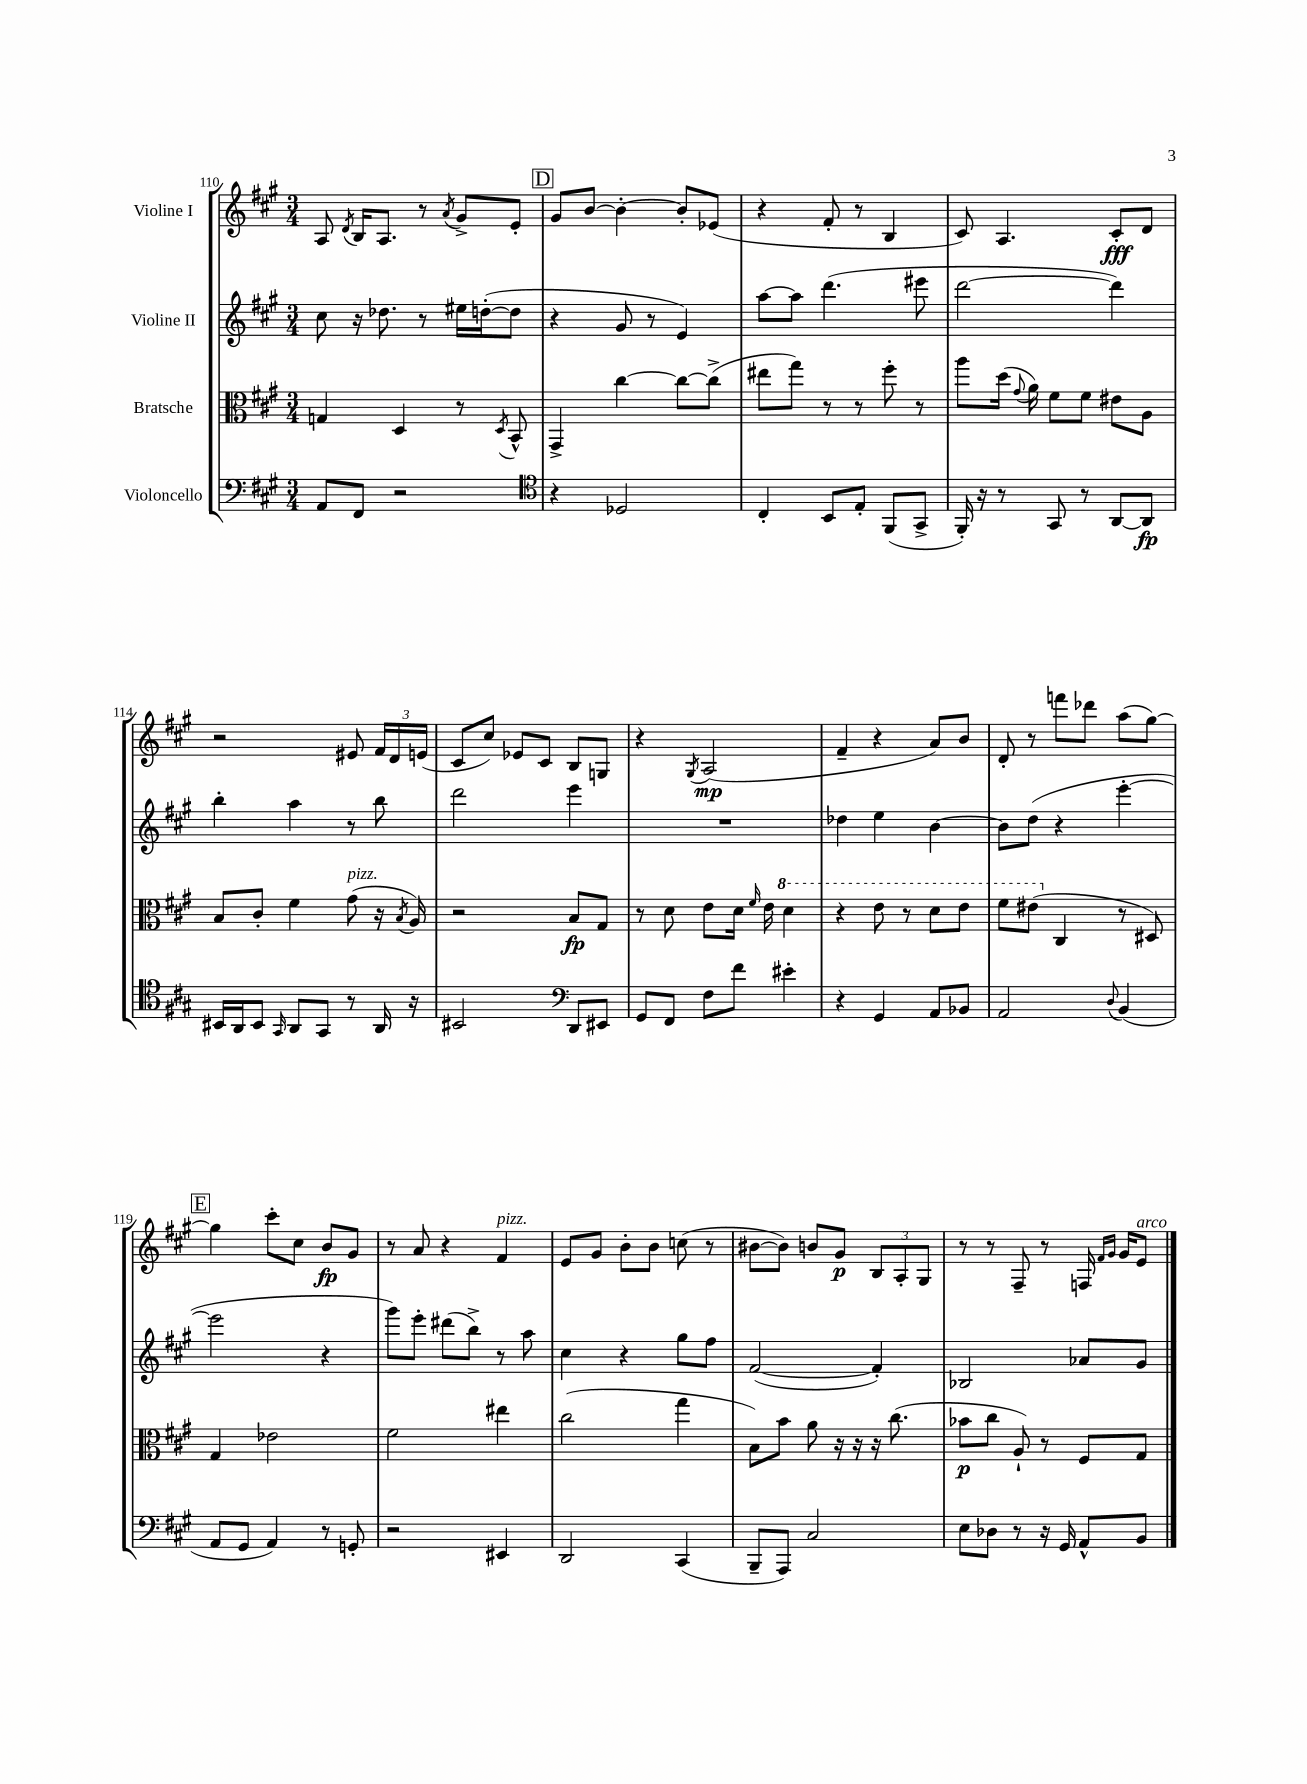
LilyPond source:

<<
\new StaffGroup <<
\new Staff = "s0" \with { instrumentName = "Violine I" } {
    \clef treble \key a \major \numericTimeSignature \time 3/4
    \autoBeamOff a8 \acciaccatura { d'8 } b16[ a8.] r8 \acciaccatura { a'8 } gis'8[-> e'8]-. |
    \mark \markup { \box "D" } gis'8[ b'8]~ b'4~-. b'8[-. ees'8]( |
    r4 fis'8-. r8 b4 |
    cis'8) a4. cis'8[-.\fff d'8] |
    r2 eis'8 \tuplet 3/2 { fis'16[ d'16 e'16]( } |
    cis'8[ cis''8]) ees'8[ cis'8] b8[ g8] |
    r4 \acciaccatura { gis8 } a2\mp( |
    fis'4-- r4 a'8[) b'8] |
    d'8-. r8 f'''8[ des'''8] a''8[( gis''8]~) |
    \mark \markup { \box "E" } gis''4 cis'''8[-. cis''8] b'8[\fp gis'8] |
    r8 a'8 r4 fis'4^\markup { \italic "pizz." } |
    e'8[ gis'8] b'8[-. b'8] c''8( r8 |
    bis'8[~ bis'8]) b'8[ gis'8]\p \tuplet 3/2 { b8[ a8-. gis8] } |
    r8 r8 fis8-- r8 f16 \grace { fis'16[ gis'16] } gis'16[ e'8]^\markup { \italic "arco" } \bar "|." |
}
\new Staff = "s1" \with { instrumentName = "Violine II" } {
    \clef treble \key a \major \numericTimeSignature \time 3/4
    \autoBeamOff cis''8 r16 des''8. r8 eis''16[ d''16~-.( d''8] |
    \mark \markup { \box "D" } r4 gis'8 r8 e'4) |
    a''8[~ a''8] d'''4.( eis'''8 |
    d'''2~ d'''4) |
    b''4-. a''4 r8 b''8 |
    d'''2 e'''4 |
    R2. |
    des''4 e''4 b'4~ |
    b'8[ d''8]( r4 e'''4~-. |
    \mark \markup { \box "E" } e'''2 r4 |
    gis'''8[) e'''8]-. dis'''8[( b''8]->) r8 a''8 |
    cis''4 r4 gis''8[ fis''8] |
    fis'2~( fis'4-.) |
    bes2 aes'8[ gis'8] \bar "|." |
}
\new Staff = "s2" \with { instrumentName = "Bratsche" } {
    \clef alto \key a \major \numericTimeSignature \time 3/4
    \autoBeamOff g4 d4 r8 \acciaccatura { d8 } b,8-^ |
    \mark \markup { \box "D" } gis,4-> cis''4~ cis''8[~ cis''8]->( |
    eis''8[ gis''8]) r8 r8 fis''8-. r8 |
    a''8[ d''16]( \appoggiatura { gis'8 } a'16) fis'8[ fis'8] eis'8[ a8] |
    b8[ cis'8]-. fis'4 gis'8^\markup { \italic "pizz." }( r16 \acciaccatura { b8 } a16) |
    r2 b8[\fp gis8] |
    r8 d'8 e'8[ d'16] \grace { fis'16 } e'16 \ottava #1 d''4 |
    r4 e''8 r8 d''8[ e''8] |
    fis''8[ eis''8]( \ottava #0 cis4 r8 dis8) |
    \mark \markup { \box "E" } gis4 ees'2 |
    fis'2 eis''4 |
    cis''2( gis''4 |
    b8[) b'8] a'8 r16 r16 r16 cis''8.( |
    bes'8[\p cis''8] a8-!) r8 fis8[ gis8] \bar "|." |
}
\new Staff = "s3" \with { instrumentName = "Violoncello" } {
    \clef bass \key a \major \numericTimeSignature \time 3/4
    \autoBeamOff a,8[ fis,8] r2 |
    \mark \markup { \box "D" } \clef tenor r4 des2 |
    cis4-. b,8[ e8]-. fis,8[( gis,8]-> |
    fis,16-.) r16 r8 gis,8 r8 a,8[~ a,8]\fp |
    bis,16[ a,16 bis,8] \grace { gis,16 } a,8[ gis,8] r8 a,16 r16 |
    bis,2 \clef bass d,8[ eis,8] |
    gis,8[ fis,8] fis8[ fis'8] eis'4-. |
    r4 gis,4 a,8[ bes,8] |
    a,2 \appoggiatura { d8 } b,4( |
    \mark \markup { \box "E" } a,8[ gis,8] a,4) r8 g,8-. |
    r2 eis,4 |
    d,2 cis,4( |
    b,,8[-- a,,8]) cis2 |
    e8[ des8] r8 r16 gis,16 a,8[-^ b,8] \bar "|." |
}
>>
>>
\layout { \context { \Score currentBarNumber = #110 } }
